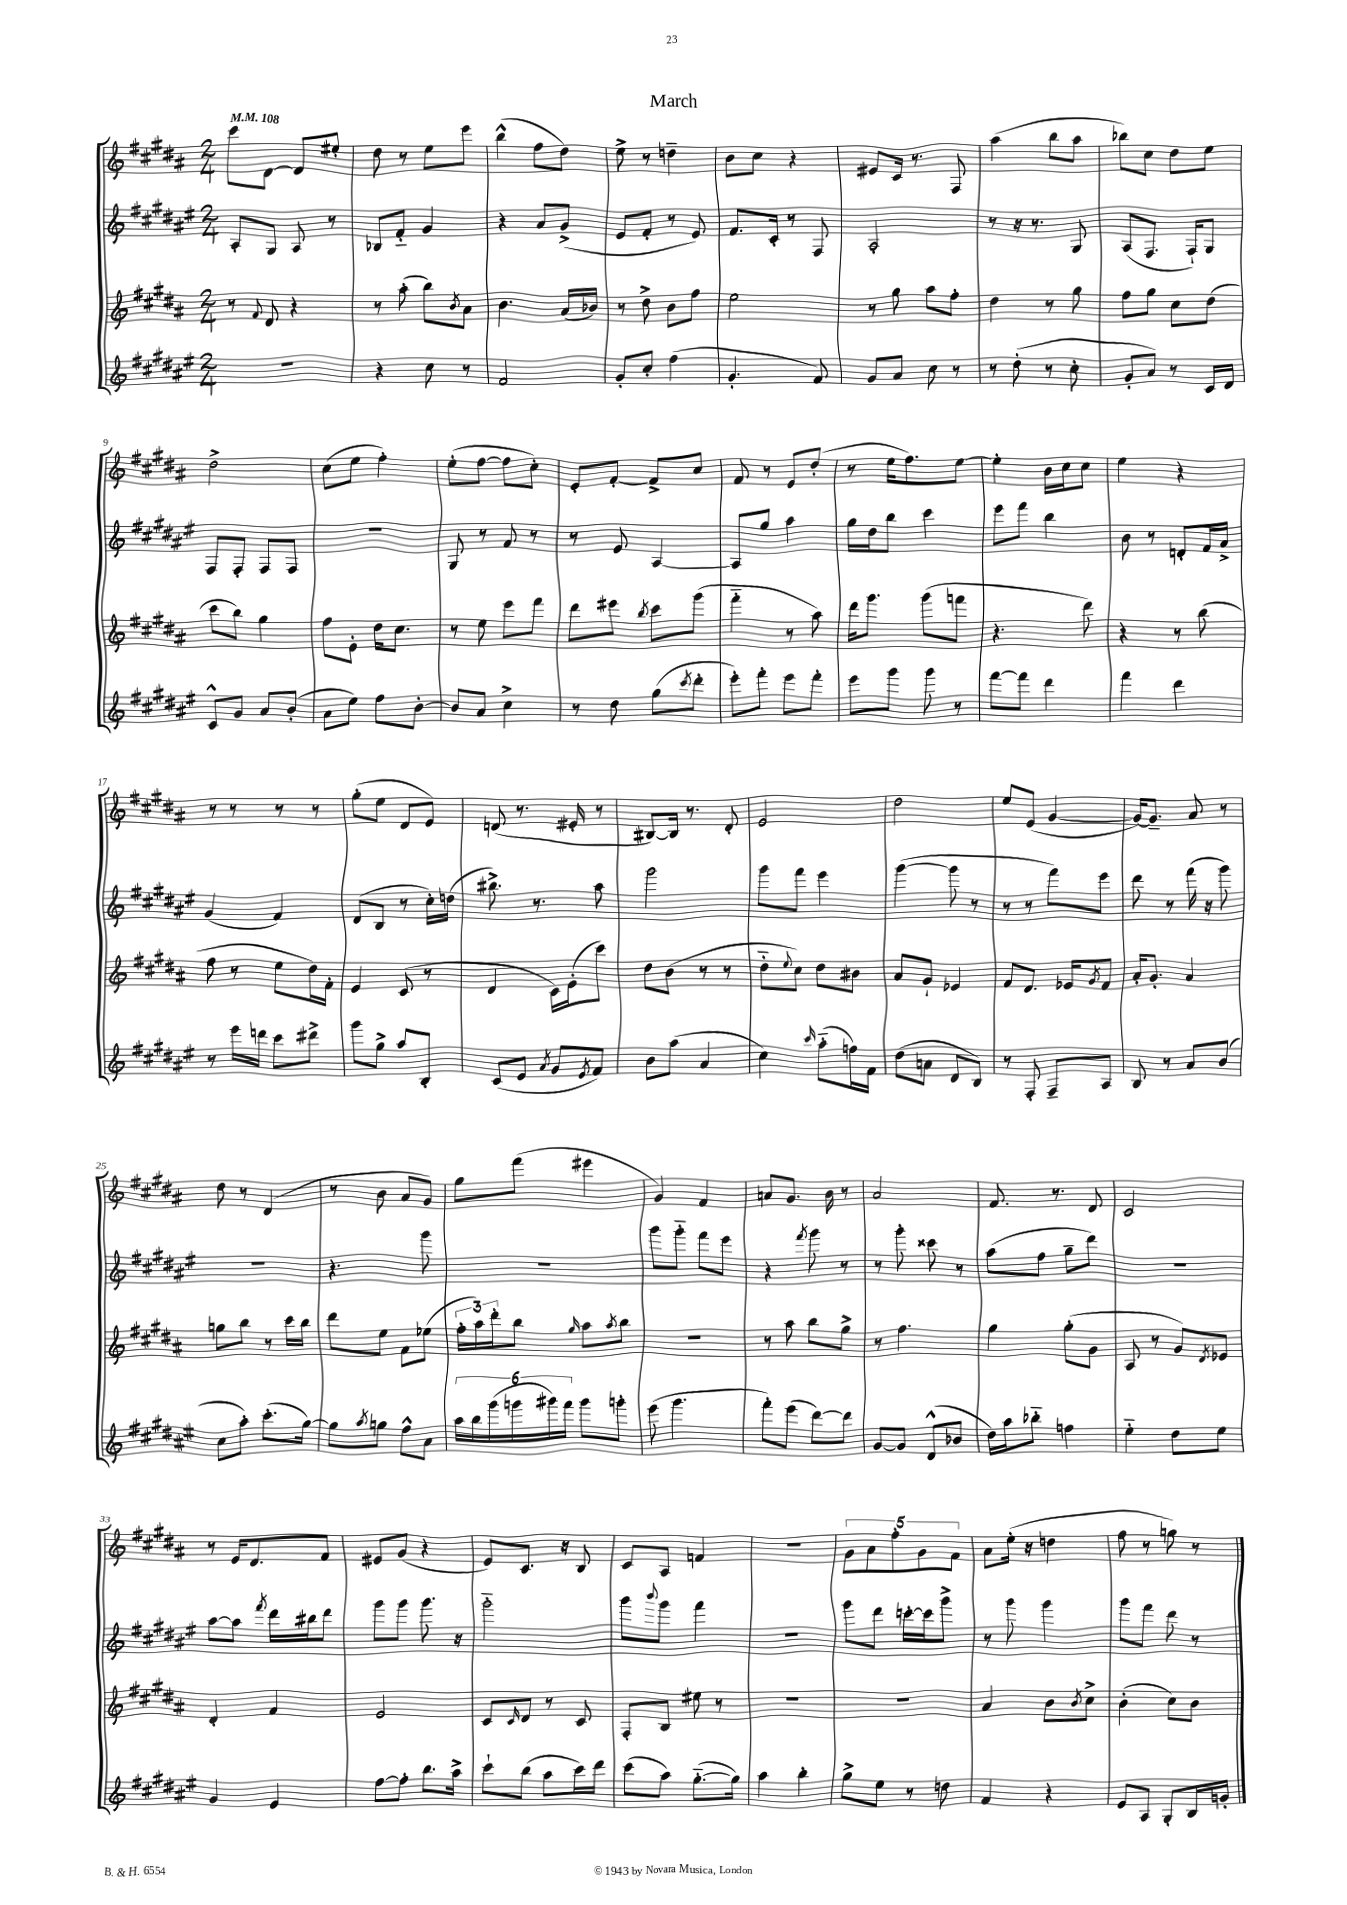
\header { title = "March" }
<<
\new StaffGroup <<
\new Staff = "s0" {
    \clef treble \key b \major \numericTimeSignature \time 2/4 \tempo 4 = 108
    cis'''8 dis'8~ dis'8 eis''8-. |
    dis''8 r8 e''8 e'''8 |
    b''4-^( fis''8 dis''8) |
    e''8-> r8 d''4-- |
    b'8 cis''8 r4 |
    eis'8 cis'16 r8. fis8 |
    ais''4( b''8 ais''8 |
    bes''8) cis''8 dis''8 e''8 |
    dis''2-> |
    cis''8( e''8 fis''4-.) |
    e''8-.( fis''8~ fis''8 cis''8-.) |
    e'8-. fis'8~-. fis'8-> cis''8 |
    fis'8 r8 e'8 dis''8-.( |
    r8 e''16 fis''8.) e''8~ |
    e''4-. b'16 cis''16 cis''8 |
    e''4 r4 |
    r8 r8 r8 r8 |
    gis''8-.( e''8 dis'8 e'8) |
    d'8( r8. eis'16-. r8 |
    bis8~) bis16 r8. dis'8-. |
    e'2 |
    dis''2 |
    e''8 e'8( gis'4~ |
    gis'16~) gis'8.-- ais'8 r8 |
    dis''8 r8 dis'4( |
    r8 b'8 ais'8 gis'8) |
    gis''8 fis'''8( eis'''4 |
    gis'4) fis'4 |
    a'8 gis'8. b'16 r8 |
    ais'2 |
    fis'8. r8. dis'8 |
    cis'2 |
    r8 e'16 dis'8. fis'8 |
    eis'8 gis'8( r4 |
    e'8) cis'8. r16 b8 |
    cis'8 ais8 f'4 |
    R2 |
    \tuplet 5/4 { gis'8 ais'8 fis''8-. gis'8 fis'8 } |
    ais'8 e''16-.( r16 d''4 |
    fis''8 r8 g''8) r8 \bar "|." |
}
\new Staff = "s1" {
    \clef treble \key fis \major \numericTimeSignature \time 2/4
    ais8-. gis8 ais8 r8 |
    bes8 fis'8-_ gis'4 |
    r4 ais'8 gis'8->( |
    eis'8 fis'8-. r8 eis'8) |
    fis'8. cis'16-. r8 fis8 |
    ais2-. |
    r8 r16 r8. gis8 |
    ais8( fis8. fis16-!) gis8 |
    fis8 fis8-. fis8 fis8 |
    R2 |
    gis8 r8 fis'8 r8 |
    r8 eis'8 ais4~ |
    ais8 gis''8 ais''4 |
    gis''16 dis''16 b''8 cis'''4 |
    eis'''8 fis'''8 b''4 |
    b'8 r8 d'8-. fis'16 ais'16-> |
    gis'4( fis'4) |
    dis'8( b8 r8 cis''16-.) d''16( |
    bis''8.->) r8. ais''8 |
    gis'''2 |
    gis'''8 fis'''8 eis'''4 |
    gis'''4~( gis'''8 r8 |
    r8 r8 fis'''8) eis'''8 |
    dis'''8 r8 fis'''16( r16 gis'''8) |
    r2 |
    r4. gis'''8 |
    r2 |
    gis'''8 gis'''8-_ fis'''8 eis'''8 |
    r4 \acciaccatura { fis'''8 } gis'''8 r8 |
    r8 gis'''8-. cisis'''8 r8 |
    ais''8( fis''8 gis''8-- dis'''8) |
    r2 |
    ais''8~ ais''8 \acciaccatura { fis'''8 } dis'''16 bis''16 dis'''8 |
    gis'''8 gis'''8 gis'''8. r16 |
    gis'''2-_ |
    gis'''8 \appoggiatura { b'''8 } gis'''8 fis'''4 |
    R2 |
    gis'''8 dis'''8 c'''16~-. c'''16 gis'''8-> |
    r8 gis'''8 gis'''4 |
    gis'''8 fis'''8 dis'''8 r8 \bar "|." |
}
\new Staff = "s2" {
    \clef treble \key b \major \numericTimeSignature \time 2/4
    r8 \appoggiatura { fis'8 } dis'8 r4 |
    r8 ais''8-.( b''8) \acciaccatura { b'8 } ais'8 |
    b'4. ais'16( bes'16) |
    r8 dis''8-> b'8 fis''8 |
    e''2 |
    r8 gis''8 ais''8 fis''8-. |
    dis''4 r8 gis''8 |
    fis''8 gis''8 cis''8 dis''8( |
    cis'''8 b''8) gis''4 |
    fis''8 e'8-. dis''16 cis''8. |
    r8 e''8 e'''8 fis'''8 |
    dis'''8 eis'''8 \acciaccatura { b''8 } cis'''8 gis'''8( |
    fis'''4-_ r8 ais''8) |
    dis'''16 gis'''8. gis'''8( f'''8 |
    r4. dis'''8) |
    r4 r8 b''8( |
    fis''8 r8 e''8 dis''16) fis'16-. |
    e'4 cis'8( r8 |
    dis'4 cis'16) e'16-.( cis'''8) |
    dis''8 b'8( r8 r8 |
    dis''8-_ \appoggiatura { e''8 } cis''8) dis''8 bis'8 |
    ais'8 gis'8-! ees'4 |
    fis'8 dis'8. ees'16 \acciaccatura { gis'8 } fis'8 |
    ais'16-. gis'8.-. ais'4 |
    g''8 b''8 r8 cis'''16 b''16 |
    dis'''8 e''8 fis'8 ees''8( |
    \tuplet 3/2 { fis''16-. ais''16) dis'''16-. } b''8 \grace { gis''16 } ais''8 \acciaccatura { ais''8 } b''8 |
    r2 |
    r8 ais''8 b''8 gis''8-> |
    r8 fis''4. |
    gis''4 gis''8-.( gis'8 |
    ais8 r8 gis'8) \acciaccatura { dis'8 } ees'8 |
    dis'4-. fis'4 |
    e'2 |
    cis'8 \grace { cis'16 } dis'8 r8 cis'8 |
    fis8-. b8 eis''8 r8 |
    R2 |
    R2 |
    ais'4 b'8 \acciaccatura { b'8 } cis''8-> |
    b'4-.( cis''8) b'8 \bar "|." |
}
\new Staff = "s3" {
    \clef treble \key fis \major \numericTimeSignature \time 2/4
    R2 |
    r4 cis''8 r8 |
    fis'2 |
    gis'8-. cis''8-. fis''4( |
    gis'4.-. fis'8) |
    gis'8 ais'8 cis''8 r8 |
    r8 dis''8-.( r8 cis''8-. |
    gis'8-. ais'8) r8 cis'16 dis'16 |
    cis'8-^ gis'8 ais'8 b'8-.( |
    ais'8 eis''8) fis''8 b'8~-. |
    b'8 ais'8 cis''4-> |
    r8 dis''8 gis''8( \acciaccatura { cis'''8 } dis'''8-. |
    eis'''8-.) fis'''8-. eis'''8 fis'''8-. |
    eis'''8 gis'''8 gis'''8 r8 |
    fis'''8~ fis'''8 dis'''4 |
    fis'''4 dis'''4 |
    r8 eis'''16 d'''16 cis'''8 dis'''8-> |
    gis'''8 gis''8-> ais''8 b8-. |
    cis'8( eis'8 \acciaccatura { ais'8 } gis'8 \acciaccatura { eis'8 } fis'8) |
    b'8 ais''8( ais'4 |
    cis''4) \grace { cis'''16 } ais''8-_( f''16) fis'16 |
    dis''8( a'8 dis'8 b8) |
    r8 fis8-. fis8-- ais8 |
    b8 r8 ais'8 b'8( |
    cis''8 ais''8-.) cis'''8.-.( gis''16~) |
    gis''8 \acciaccatura { ais''8 } g''8 fis''8-^ ais'8 |
    \tuplet 6/4 { ais''16 b''16 gis'''16( g'''16 gis'''16) fis'''16 } gis'''8 g'''8-. |
    eis'''8( gis'''4. |
    fis'''8-.) eis'''8( dis'''8~) dis'''8 |
    gis'8~ gis'8 dis'8-^( bes'8 |
    dis''16) ais''16 bes''8-_ f''4 |
    eis''4-_ dis''8 eis''8 |
    gis'4 eis'4 |
    fis''8~ fis''8-. b''8. ais''16-> |
    cis'''8-! b''8( ais''8 cis'''16) dis'''16 |
    cis'''8( ais''8) gis''8.~-_( gis''16) |
    ais''4 b''4-. |
    gis''8-> eis''8 r8 d''8 |
    fis'4 r4 |
    eis'8 ais8 gis8-. b16 g'16-. \bar "|." |
}
>>
>>
